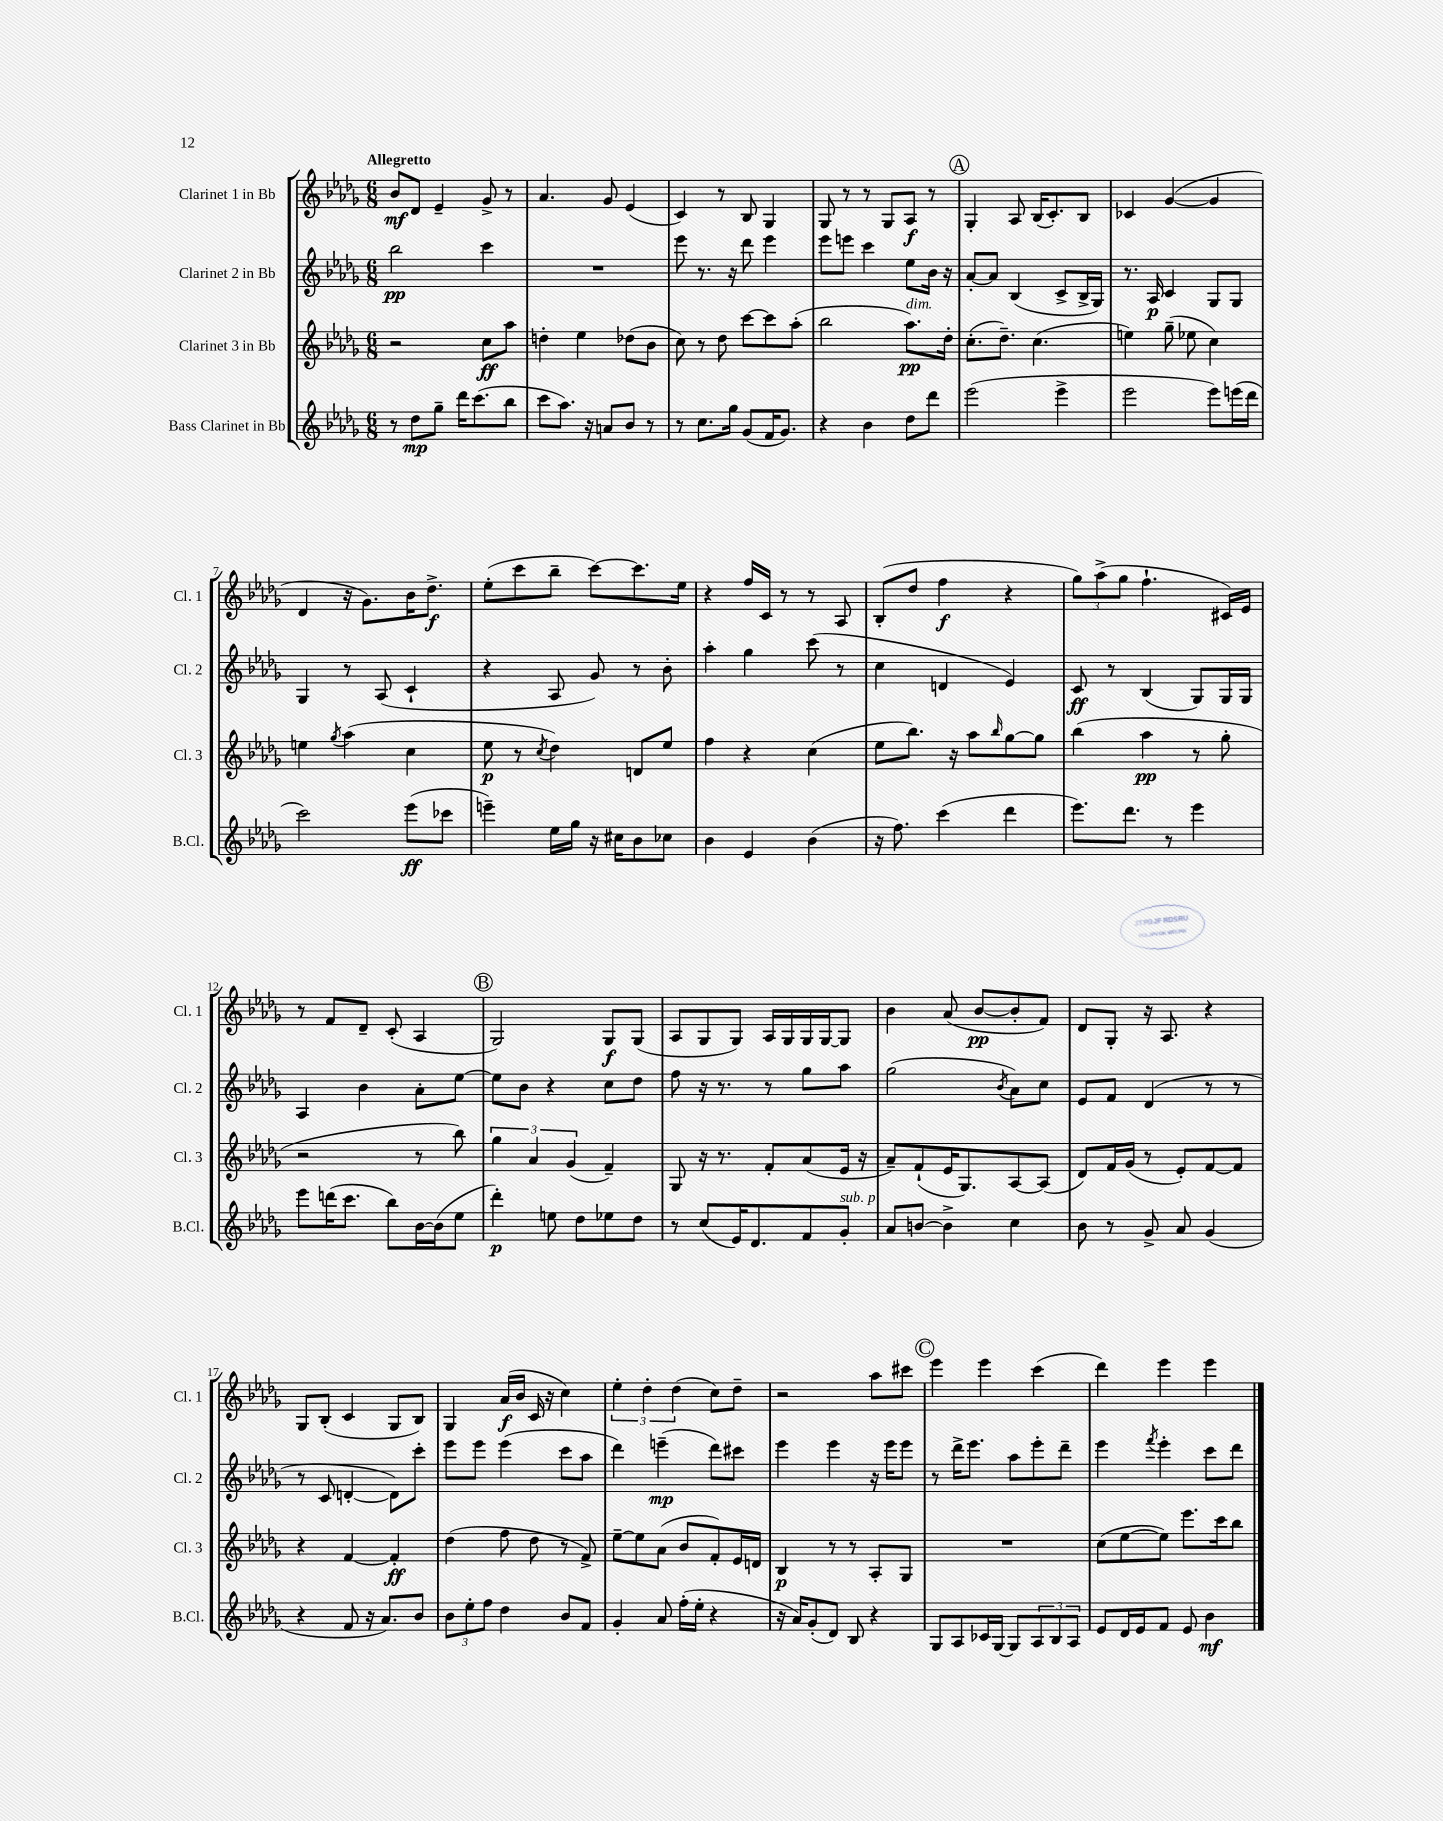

**kern	**dynam	**kern	**dynam	**kern	**dynam	**kern	**dynam
*part4	*part4	*part3	*part3	*part2	*part2	*part1	*part1
*staff4	*staff4	*staff3	*staff3	*staff2	*staff2	*staff1	*staff1
*I"Bass Clarinet in Bb	*	*I"Clarinet 3 in Bb	*	*I"Clarinet 2 in Bb	*	*I"Clarinet 1 in Bb	*
*I'B.Cl.	*	*I'Cl. 3	*	*I'Cl. 2	*	*I'Cl. 1	*
*clefG2	*	*clefG2	*	*clefG2	*	*clefG2	*
*k[b-e-a-d-g-]	*	*k[b-e-a-d-g-]	*	*k[b-e-a-d-g-]	*	*k[b-e-a-d-g-]	*
*M6/8	*	*M6/8	*	*M6/8	*	*M6/8	*
=1	=1	=1	=1	=1	=1	=1	=1
!	!	!	!	!	!	!LO:TX:a:B:t=Allegretto	!
8r	.	2r	.	2bb-\	pp	8b-/L	mf
8dd-\L	mp	.	.	.	.	8d-/J	.
8gg-~\J	.	.	.	.	.	4e-~/	.
16ddd-\KL	.	.	.	.	.	.	.
(8.ccc\	.	.	.	.	.	.	.
.	.	8cc\L	ff	4ccc\	.	8g-^/	.
8bb-\J	.	8aa-\J	.	.	.	8r	.
=2	=2	=2	=2	=2	=2	=2	=2
8ccc\L	.	4ddn'\	.	2.r	.	4.a-/	.
8.aa-\J)	.	.	.	.	.	.	.
.	.	4ee-\	.	.	.	.	.
16r	.	.	.	.	.	.	.
8an/L	.	.	.	.	.	8g-/	.
8b-/J	.	(8dd-X\L	.	.	.	(4e-/	.
8r	.	8b-\J	.	.	.	.	.
=3	=3	=3	=3	=3	=3	=3	=3
8r	.	8cc\)	.	8eee-\	.	4c/)	.
8.cc\L	.	8r	.	8.r	.	.	.
.	.	8dd-\	.	.	.	8r	.
16gg-\Jk	.	.	.	16r	.	.	.
(8g-/L	.	[8ccc\L	.	8ddd-\	.	8B-/	.
16f/K	.	8ccc\]	.	4eee-\	.	4G-/	.
8.g-/J)	.	.	.	.	.	.	.
.	.	(8aa-'\J	.	.	.	.	.
=4	=4	=4	=4	=4	=4	=4	=4
4r	.	2bb-\	.	8eee-\L	.	8G-/	.
.	.	.	.	8eeen\J	.	8r	.
4b-\	.	.	.	4ccc\	.	8r	.
.	.	.	.	.	.	8G-/L	.
!	!	!LO:TX:a:i:t=dim.	!	!	!	!	!
8dd-\L	.	8.aa-\L)	pp	8ee-\L	.	8A-/J	f
8ddd-\J	.	.	.	16b-\Jk	.	8r	.
.	.	16dd-'\Jk	.	16r	.	.	.
!!LO:REH:place=s1:t=A
=5	=5	=5	=5	=5	=5	=5	=5
(2eee-\	.	(8.cc'\L	.	[8a-'/L	.	4G-'/	.
.	.	.	.	8a-/J]	.	.	.
.	.	8.dd-~\J)	.	.	.	.	.
.	.	.	.	(4B-/	.	8A-/	.
.	.	(4.cc\	.	.	.	(16B-/KL	.
.	.	.	.	.	.	8.c'/)	.
4eee-^\	.	.	.	8c^/L	.	.	.
.	.	.	.	16B-^/L	.	8B-/J	.
.	.	.	.	16G-/JJ)	.	.	.
=6	=6	=6	=6	=6	=6	=6	=6
2eee-\	.	4een\)	.	8.r	.	4c-X/	.
.	.	.	.	16A-/	p	.	.
.	.	(8gg-~\	.	4c/	.	([4g-/	.
.	.	8ee-X\	.	.	.	.	.
8eee-\L)	.	4cc\)	.	8G-/L	.	4g-/]	.
(16eeen\L	.	.	.	8G-/J	.	.	.
16ddd-\JJ	.	.	.	.	.	.	.
!!LO:LB:g=z
=7	=7	=7	=7	=7	=7	=7	=7
2ccc\)	.	4een\	.	4G-/	.	4d-/	.
.	.	8qgg-/	.	.	.	.	.
.	.	(4aa-\	.	8r	.	16r	.
.	.	.	.	.	.	8.g-\L)	.
.	.	.	.	(8A-/	.	.	.
(8eee-\L	ff	4cc\	.	4c`/	.	16b-\K	.
.	.	.	.	.	.	8.dd-^\J	f
8ccc-X\J	.	.	.	.	.	.	.
=8	=8	=8	=8	=8	=8	=8	=8
4eeen~\)	.	8ee-\	p	4r	.	(8ee-'\L	.
.	.	8r	.	.	.	8ccc\	.
.	.	8qcc/	.	.	.	.	.
16ee-\LL	.	4dd-\)	.	8A-/	.	8bb-~\J	.
16gg-\JJ	.	.	.	.	.	.	.
16r	.	.	.	8g-/)	.	[8ccc\L)	.
16cc#X\KL	.	.	.	.	.	.	.
8b-\	.	8dn/L	.	8r	.	8.ccc\]	.
8cc-X\J	.	8ee-/J	.	8b-'\	.	.	.
.	.	.	.	.	.	16ee-\Jk	.
=9	=9	=9	=9	=9	=9	=9	=9
4b-\	.	4ff\	.	4aa-'\	.	4r	.
4e-/	.	4r	.	4gg-\	.	16ff/LL	.
.	.	.	.	.	.	16c/JJ	.
.	.	.	.	.	.	8r	.
(4b-\	.	(4cc\	.	(8ccc\	.	8r	.
.	.	.	.	8r	.	8A-/	.
=10	=10	=10	=10	=10	=10	=10	=10
16r	.	8ee-\L	.	4cc\	.	(8B-'/L	.
8.ff\)	.	.	.	.	.	.	.
.	.	8.bb-\J)	.	.	.	8dd-/J	.
(4ccc\	.	.	.	4dn/	.	4ff\	f
.	.	16r	.	.	.	.	.
.	.	8aa-\L	.	.	.	.	.
.	.	16qqbb-/	.	.	.	.	.
4ddd-\	.	[8gg-\	.	4e-/)	.	4r	.
.	.	8gg-\J]	.	.	.	.	.
=11	=11	=11	=11	=11	=11	=11	=11
8.eee-\L)	.	(4bb-\	.	8c/	ff	12gg-\L)	.
.	.	.	.	.	.	(12aa-^\	.
.	.	.	.	8r	.	.	.
.	.	.	.	.	.	12gg-\J	.
8.ddd-\J	.	.	.	.	.	.	.
.	.	4aa-\	pp	(4B-/	.	4.ff`\	.
8r	.	.	.	.	.	.	.
4eee-\	.	8r	.	8G-/L)	.	.	.
.	.	8gg-'\	.	16G-/L	.	16c#X/LL)	.
.	.	.	.	16G-/JJ	.	16e-/JJ	.
!!LO:LB:g=z
=12	=12	=12	=12	=12	=12	=12	=12
8eee-\L	.	2r	.	4A-/	.	8r	.
(16dddn\K	.	.	.	.	.	8f/L	.
8.ccc\J	.	.	.	.	.	.	.
.	.	.	.	4b-\	.	8d-~/J	.
8bb-\L)	.	.	.	.	.	(8c'/	.
[16b-\L	.	8r	.	8a-'\L	.	4A-/	.
(16b-\J]	.	.	.	.	.	.	.
8ee-\J	.	8bb-\)	.	[8ee-\J	.	.	.
!!LO:REH:place=s1:t=B
=13	=13	=13	=13	=13	=13	=13	=13
4ddd-'\)	p	6gg-\	.	8ee-\L]	.	2G-/)	.
.	.	.	.	8b-\J	.	.	.
.	.	6a-/	.	.	.	.	.
8een\	.	.	.	4r	.	.	.
.	.	(6g-/	.	.	.	.	.
8dd-\L	.	.	.	.	.	.	.
8ee-X\	.	4f~/)	.	8cc\L	.	8G-/L	f
8dd-\J	.	.	.	8dd-\J	.	(8G-/J	.
=14	=14	=14	=14	=14	=14	=14	=14
8r	.	8G-/	.	8ff\	.	8A-/L	.
(8cc/L	.	16r	.	16r	.	8G-/	.
.	.	8.r	.	8.r	.	.	.
16e-/K)	.	.	.	.	.	8G-/J)	.
8.d-/	.	.	.	.	.	.	.
.	.	8f'/L	.	8r	.	16A-/LL	.
.	.	.	.	.	.	16G-/	.
8f/	.	(8a-/	.	8gg-\L	.	16G-/	.
.	.	.	.	.	.	[16G-/J	.
!LO:TX:a:i:t=sub. p	!	!	!	!	!	!	!
8g-'/J	.	16e-/Jk	.	8aa-\J	.	8G-/J]	.
.	.	16r	.	.	.	.	.
=15	=15	=15	=15	=15	=15	=15	=15
8a-/L	.	8a-~/L)	.	(2gg-\	.	4b-\	.
[8bn/J	.	(8f`/	.	.	.	.	.
4b^\]	.	16e-/K	.	.	.	(8a-/	.
.	.	8.G-/)	.	.	.	.	.
.	.	.	.	.	.	[8b-/L	pp
.	.	.	.	8qb-/	.	.	.
4cc\	.	[8A-/	.	8a-\L)	.	8b-'/]	.
.	.	(8A-/J]	.	8cc\J	.	8f/J)	.
=16	=16	=16	=16	=16	=16	=16	=16
8b-\	.	8d-/L)	.	8e-/L	.	8d-/L	.
8r	.	16f/L	.	8f/J	.	8G-'/J	.
.	.	(16g-/JJ	.	.	.	.	.
8g-^/	.	8r	.	(4d-/	.	16r	.
.	.	.	.	.	.	8.A-/	.
8a-/	.	8e-'/L)	.	.	.	.	.
(4g-/	.	[8f/	.	8r	.	4r	.
.	.	8f/J]	.	8r	.	.	.
!!LO:LB:g=z
=17	=17	=17	=17	=17	=17	=17	=17
4r	.	4r	.	8r	.	8G-/L	.
.	.	.	.	8c/	.	(8B-'/J	.
8f/	.	[4f/	.	[4dn'/	.	4c/	.
16r	.	.	.	.	.	.	.
8.a-/L)	.	.	.	.	.	.	.
.	.	4f'/]	ff	8d\L])	.	8G-/L	.
8b-/J	.	.	.	8ccc'\J	.	8B-/J)	.
=18	=18	=18	=18	=18	=18	=18	=18
12b-\L	.	(4dd-\	.	8eee-\L	.	4G-/	.
12ee-'\	.	.	.	.	.	.	.
.	.	.	.	8eee-\J	.	.	.
12ff\J	.	.	.	.	.	.	.
4dd-\	.	8ff\	.	(4eee-\	.	(16a-/LL	f
.	.	.	.	.	.	16b-/JJ	.
.	.	8dd-\	.	.	.	16c/	.
.	.	.	.	.	.	16r	.
8b-/L	.	8r	.	8ccc\L	.	4cc\)	.
8f/J	.	8f^/)	.	8aa-\J	.	.	.
=19	=19	=19	=19	=19	=19	=19	=19
4g-'/	.	[8ee-~\L	.	4ddd-\)	.	6ee-'\	.
.	.	8ee-\]	.	.	.	.	.
.	.	.	.	.	.	6dd-'\	.
8a-/	.	(8a-\J	.	(4eeen~\	mp	.	.
.	.	.	.	.	.	(6dd-\	.
(16ff'\LL	.	8b-/L	.	.	.	.	.
16ee-'\JJ	.	.	.	.	.	.	.
4r	.	8f'/)	.	8ddd-\L)	.	8cc\L)	.
.	.	16e-/L	.	8ccc#X\J	.	8dd-~\J	.
.	.	16dn/JJ	.	.	.	.	.
=20	=20	=20	=20	=20	=20	=20	=20
16r	.	4B-/	p	4eee-\	.	2r	.
16a-/KL)	.	.	.	.	.	.	.
(8g-'/	.	.	.	.	.	.	.
8d-/J)	.	8r	.	4eee-\	.	.	.
8B-/	.	8r	.	.	.	.	.
4r	.	8A-'/L	.	16r	.	8aa-\L	.
.	.	.	.	16eee-\KL	.	.	.
.	.	8G-/J	.	8eee-\J	.	8ccc#X\J	.
!!LO:REH:place=s1:t=C
=21	=21	=21	=21	=21	=21	=21	=21
8G-/L	.	2.r	.	8r	.	4eee-\	.
8A-/	.	.	.	16ddd-^\KL	.	.	.
.	.	.	.	8.eee-\J	.	.	.
16c-X/L	.	.	.	.	.	4eee-\	.
[16G-/JJ	.	.	.	.	.	.	.
8G-/L]	.	.	.	8aa-\L	.	.	.
12A-/	.	.	.	8eee-'\	.	(4ccc\	.
12B-/	.	.	.	.	.	.	.
.	.	.	.	8ddd-~\J	.	.	.
12A-/J	.	.	.	.	.	.	.
=22	=22	=22	=22	=22	=22	=22	=22
8e-/L	.	(8cc\L	.	4eee-\	.	4ddd-\)	.
16d-/L	.	[8ee-\	.	.	.	.	.
16e-/J	.	.	.	.	.	.	.
.	.	.	.	8qfff/	.	.	.
8f/J	.	8ee-\J])	.	4eee-'\	.	4eee-\	.
8e-/	.	8.eee-\L	.	.	.	.	.
4b-\	mf	.	.	8ccc\L	.	4eee-\	.
.	.	16ccc\k	.	.	.	.	.
.	.	8bb-\J	.	8ddd-\J	.	.	.
==	==	==	==	==	==	==	==
*-	*-	*-	*-	*-	*-	*-	*-
